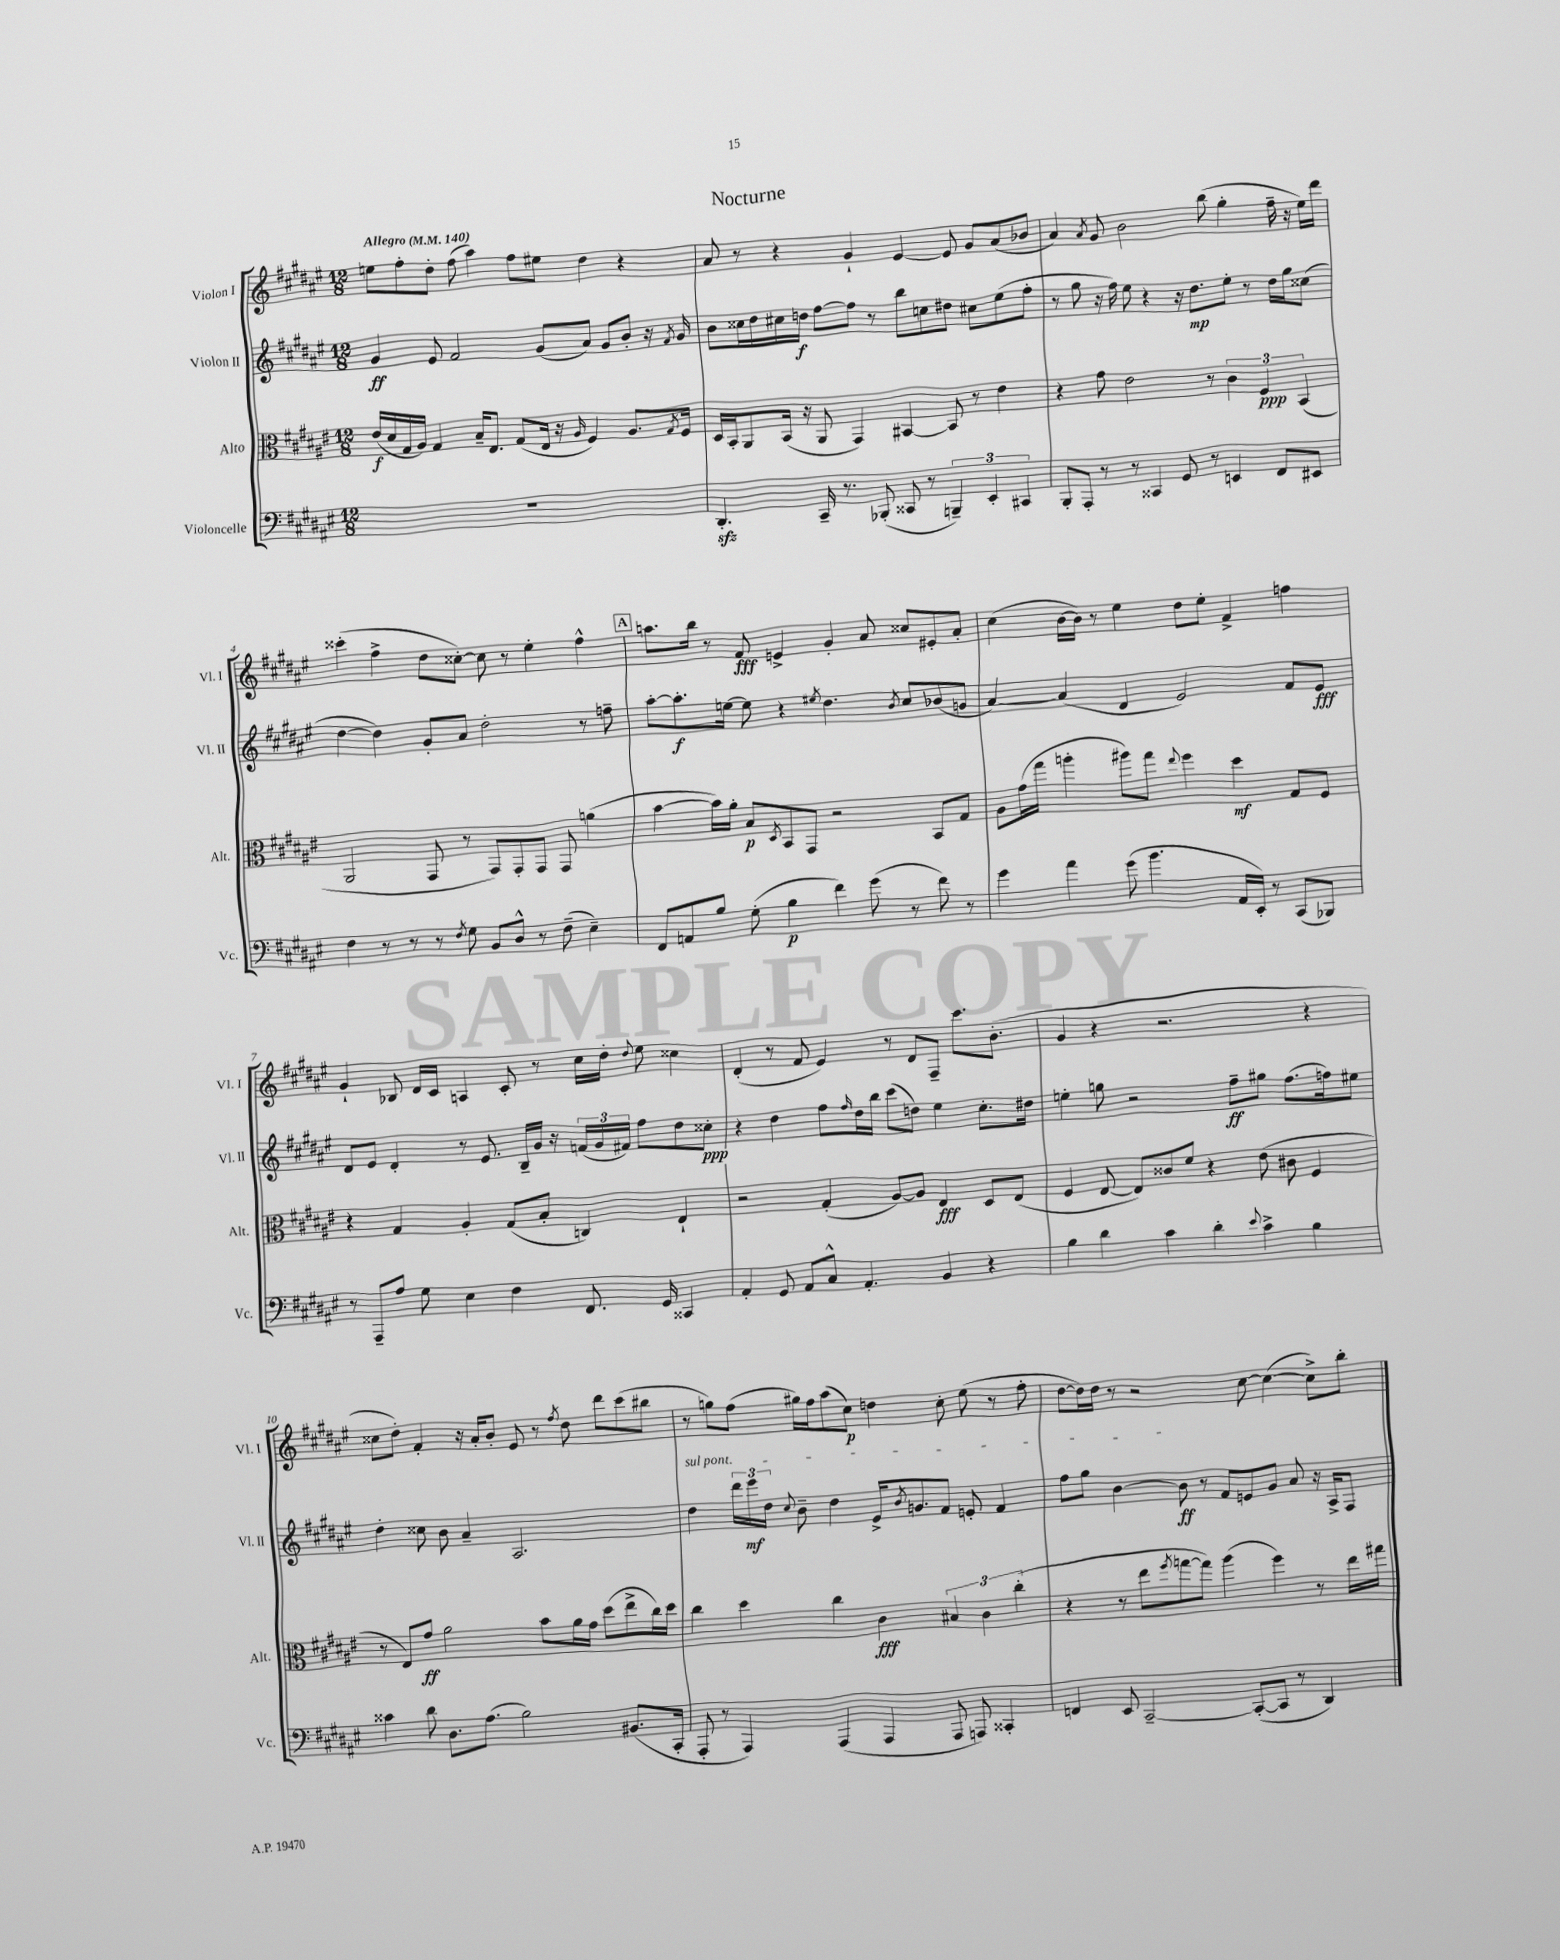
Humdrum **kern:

**kern	**kern	**kern	**kern
*staff4	*staff3	*staff2	*staff1
*clefF4	*clefC3	*clefG2	*clefG2
*k[f#c#g#d#a#e#]	*k[f#c#g#d#a#e#]	*k[f#c#g#d#a#e#]	*k[f#c#g#d#a#e#]
*M12/8	*M12/8	*M12/8	*M12/8
*MM140	*MM140	*MM140	*MM140
1.r	(16e#/LL	4g#/	8ee\L
.	16d#/	.	.
.	16G#/	.	8ff#'\
.	16A#/JJ)	.	.
.	4G#/	8e#/	8dd#'\J
.	.	2f#/	(8ff#\
.	16B~/LK	.	4aa#\)
.	8.E#/J	.	.
.	(8G#/L	.	8ff#\L
.	16E#/Jk	(8g#/L	8ee#\J
.	16r	.	.
.	16qqA#/	.	.
.	4F#/)	8a#/J)	4dd#\
.	.	8g#/L	.
.	8.A#/L	8b'/J	4r
.	.	16r	.
.	8qG#/	8qf#/	.
.	16F#/Jk	16g#/	.
=	=	=	=
4.DD#'/	16D#/LL	8b\L	8a#/
.	16BB'/J	.	.
.	8AA#/	16cc##\L	8r
.	.	16dd#\	.
.	(16BB/Jk	16cc#\	4r
.	16r	16dd\JJ	.
16CC#~/	8AA#/	[8ff#\L	.
8.r	.	.	.
.	4GG#/)	8ff#\]J	4g#`/
(8BBB-'/	.	8r	.
8CC##/	[4BB#/	8bb\L	[4e#/
8r	.	8cc\	.
6BBB~/)	8BB#/]	8dd#\J	8e#/]
.	8r	8cc#\L	8g#/L
6EE#'/	.	.	.
.	4e#\	(8ee#\	(8a#/
6CC#/	.	.	.
.	.	8ff#'\J	8b-/J
=	=	=	=
8BBB'/L	4r	8r	4a#/)
8AAA#'/J	.	8gg#\	.
.	.	.	8qa#/
8r	8g#\	16r	8g#/
.	.	16ff#\)	.
8r	2e#\	8ee#\	2b\
4CC##/	.	4r	.
8GG#/	.	16r	.
.	.	8.dd#\L	.
8r	8r	.	(8bb\
4EE/	6c#\	8ee#'\J	4gg#'\
.	.	8r	.
.	6F#/	.	.
8FF#/L	.	16dd#\LL	16ff#~\
.	.	16gg#\J	16r
.	(6BB/	.	.
8EE#/J	.	(8cc##\J	16ee#\LL)
.	.	.	16ddd#\JJ
=	=	=	=
4F#\	2AA#/	[4dd#\	(4ccc##'\
8r	.	4dd#\])	4ff#^\
8r	.	.	.
8r	8GG#/	8g#'/L	8dd#\L
8qF#/	.	.	.
8G#\	8r	8a#/J	[8cc##'\J)
8BB/L	8GG#/L)	2dd#'\	8cc##\]
8D#^^/J	8GG#'/	.	8r
8r	8GG#/J	.	4ee#'\
(8F#~\	8GG#/	.	.
4E#~\)	(4a\	8r	4ff#^^\
.	.	8ff~\	.
=	=	=	=
8FF#/L	[4b\	[8aa#'\L	8.aa\L
8AA/	.	8.aa#'\]	.
.	.	.	16bb\Jk
8B/J	16b\]LL)	.	8r
.	16a#'\JJ	[16ee\Jk	.
(8G#'\	8B/L	8ee\]	8f#/
.	8qD#/	.	.
4B\	8BB/	4r	4e^/
.	8GG#/J	.	.
.	.	8qee#/	.
4f#\)	2r	4.dd#\	4g#'/
(8g#\	.	.	8a#/
.	.	8qb/	.
8r	.	8cc#/L	8cc##/L
8f#\)	8BB/L	(8b-/	8e#'/
8r	8G#/J	8g/J	8a#'/J
=	=	=	=
4g#\	8A#\L	[4a#/)	(4cc#\
.	(16g#\L	.	.
.	16gg#\JJ	.	.
4a#\	4aa'\	(4a#/]	[16b\LL
.	.	.	16b\]JJ)
.	.	.	8r
(8g#\	8aa#\L)	4d#/	4ee#\
4.b\	8gg#\J	.	.
.	8qqee#/	.	.
.	4ff#\	2e#/)	8dd#\L
.	.	.	8ee#'\J
16AA#/LL	4dd#\	.	4f#^/
16EE#'/JJ)	.	.	.
8r	.	.	.
(8CC#/L	8G#/L	8f#/L	4ff\
8BBB-/J)	8F#/J	8e#/J	.
=	=	=	=
8r	4r	8d#/L	4g#`/
8AAA#~/L	.	8e#/J	.
8A#/J	4G#/	4d#'/	8B-/
8G#\	.	.	16d#/LL
.	.	.	16c#/JJ
4E#\	4A#'/	8r	4A/
.	.	8.e#/	.
4F#\	(8G#/L	.	8c#'/
.	.	16B~/LL	.
.	8B'/J	16g#/JJ	8r
.	.	16r	.
8.FF#/	4C/)	(24f/LL	16cc#\LL
.	.	24g#/	.
.	.	.	16dd#'\JJ
.	.	24f#/JJ)	.
.	.	.	8qqdd#/
.	.	8ff#\L	8ee#\
16GG#/	.	.	.
4CC##/	4E#`/	8dd#\	4cc##\
.	.	8cc##'\J	.
=	=	=	=
4AA#'/	2r	4r	(4d#'/
8GG#/	.	4dd#\	8r
8AA#/L	.	.	8f#/
8C#^^/J	(4G#'/	8ff#\L	4e#/)
.	.	16qqff#/	.
4.AA#'/	.	16dd#\L	.
.	.	16bb\JJ	.
.	[8A#/L)	(8ccc#\L	8r
.	8A#/]J	8dd\J)	8d#/L
4BB/	4E#/	4ee#\	8F#~/J
.	.	.	8.ccc#\L
4r	8D#/L	8.cc#'\L	.
.	.	.	(8.b'\J
.	(8E#/J	.	.
.	.	16dd#\Jk	.
=	=	=	=
4B\	4F#/	4ee'\	4g#/
4d#\	[8E#/	8gg\	4r
.	8E#/]L)	2r	.
4c#\	8c##/	.	2.r
.	8f#/J	.	.
4d#'\	4r	.	.
.	.	8ff#~\L	.
8qqe#/	.	.	.
4c#^\	(8e#\	8gg#\J	.
.	8c#\	(8.ff#\L	.
4B\	4F#/	.	4r
.	.	16ff\k)	.
.	.	8ee#\J	.
=	=	=	=
4c##\	8r	4dd#'\	8cc##\L
.	8E#/L)	.	8dd#'\J)
8d#\	8g#/J	8cc##\	4f#'/
8.D#\L	2a#\	8b\	.
.	.	4a#~/	16r
(8.A#\J	.	.	16a#'/LK
.	.	.	8b'/J
2B\)	.	2.A#/	8e#/
.	8b\L	.	8r
.	.	.	8qff#/
.	16a#\L	.	8dd#\
.	16g#\JJ	.	.
.	(8dd#\L	.	8ddd#\L
(8.BB#/L	8ee#^\	.	(8ccc#\
.	16cc#\L)	.	8bb#\J
16CC#'/Jk	16dd#\JJ	.	.
=	=	=	=
8AAA#'/	4cc#\	4dd#\	8r
8r	.	.	8gg\L)
4AAA#/)	4dd#\	24ddd#\LL	(8ff#\J
.	.	24eee#\	.
.	.	24dd#\JJ	.
.	.	8qqcc#/	.
.	.	8b~\	16gg#\LL)
.	.	.	16ff#\J
(4AAA#/	4cc#\	4dd#\	(8aa#\
.	.	.	8cc#\J)
4AAA#/	4c#\	16e#^/LK	4dd\
.	.	8qb/	.
.	.	8.g/	.
8AAA#/	6B#/	8f#/J	8cc#'\
8AAA/)	.	8e'/	(8ee#\
.	6c#\	.	.
4CC##'/	.	4f#/	8r
.	(6cc#'\	.	.
.	.	.	8ff#'\
=	=	=	=
4FF/	4r	8ff#\L	[8dd#\L
.	.	8gg#\J	16dd#\]L)
.	.	.	16dd#\JJ
8EE#/	8r	[4b\	8r
[2CC#~/	8ee#\L	.	2r
.	8qff#/	.	.
.	[8gg\	8b\]	.
.	8gg\]J)	8r	.
.	(4aa#\	8f#/L	.
(8CC#'/_L	.	8e/	[8cc#\
8CC#/]J	4ff#\)	8g#/J	(4cc#\_
8r	.	8a#/	.
4DD#/)	8r	16r	8cc#^\]L)
.	.	16A#^/LK	.
.	16ee#\LL	8F#/J	8bb'\J
.	16gg#\JJ	.	.
==	==	==	==
*-	*-	*-	*-
